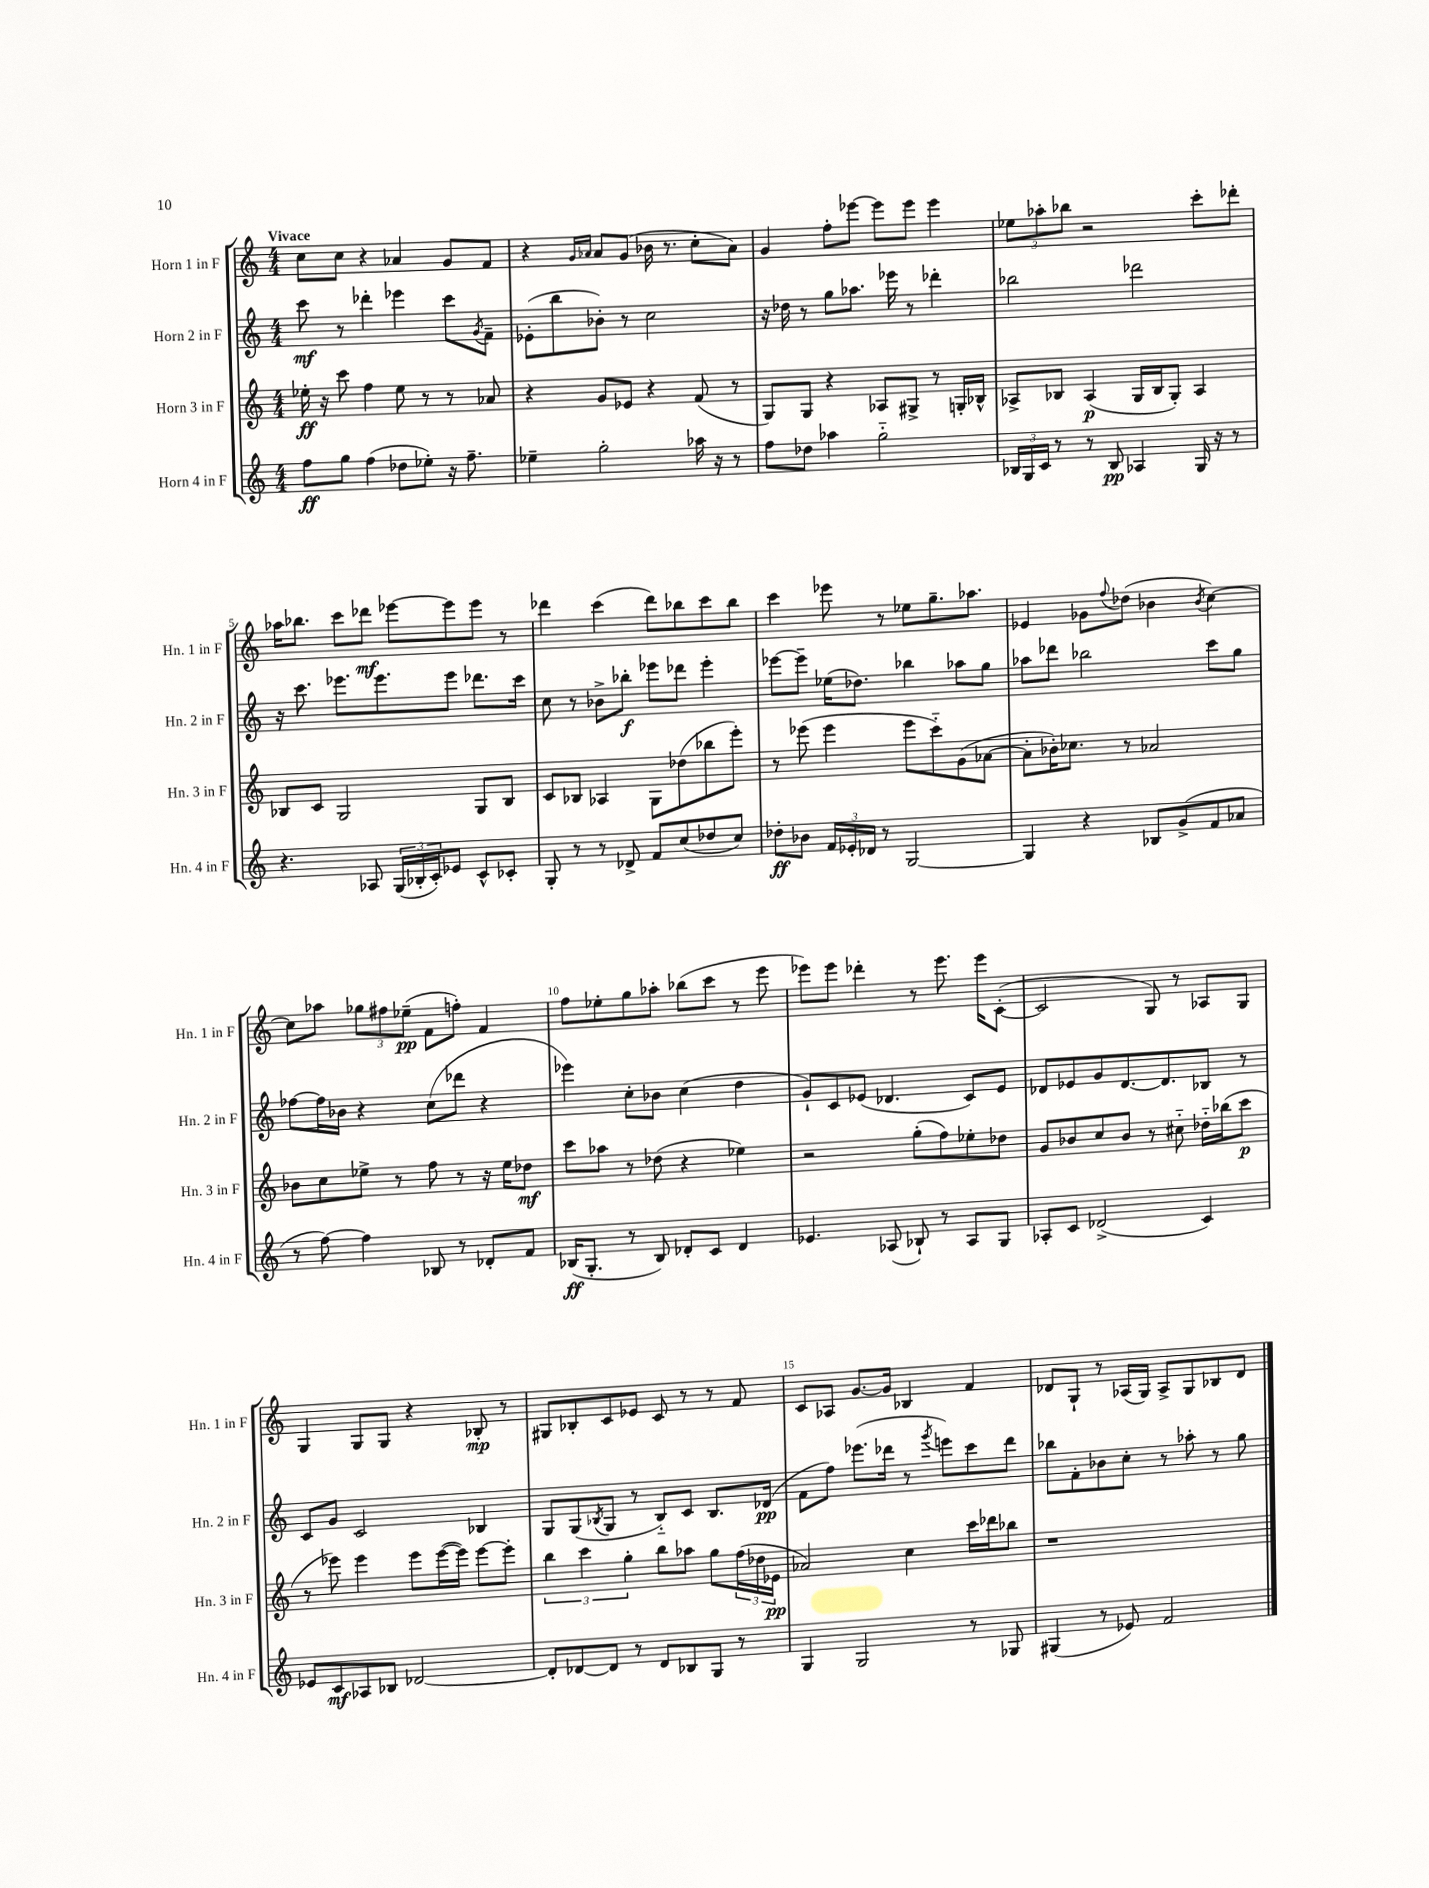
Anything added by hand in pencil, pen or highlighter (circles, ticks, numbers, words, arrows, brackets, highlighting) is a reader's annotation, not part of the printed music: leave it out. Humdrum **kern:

**kern	**kern	**kern	**kern
*staff4	*staff3	*staff2	*staff1
*clefG2	*clefG2	*clefG2	*clefG2
*k[]	*k[]	*k[]	*k[]
*M4/4	*M4/4	*M4/4	*M4/4
8ff	16ee-'	8ccc	8cc
.	16r	.	.
8gg	8ccc	8r	8cc
(4ff	4ff	4ddd-'	4r
8dd-	8ee-	4eee-	4a-
8ee-')	8r	.	.
16r	8r	8ccc	8g
8.ff~	.	.	.
.	.	8qg	.
.	8a-	8f~	8f
=	=	=	=
4ee-~	4r	(8e-'	4r
.	.	8bb	.
.	.	.	16qqg
.	.	.	16qqa-
2gg'	8g	8b-')	8a-
.	8e-	8r	(8g
.	4r	2cc	16b-
.	.	.	8.r
16aa-	(8f	.	8cc'
16r	.	.	.
8r	8r	.	8a-)
=	=	=	=
8ff	8G)	16r	4g
.	.	16dd-	.
8dd-	8G	8r	.
4aa-	4r	8gg	8ff'
.	.	8.aa-	[8eee-
2gg'~	8A-	.	8eee-]
.	.	16eee-	.
.	8G#^	8r	8eee-
.	8r	4ddd-'	4eee-
.	16G'	.	.
.	16B-^^	.	.
=	=	=	=
24B-	8A-^	2bb-	12ee-
24G	.	.	.
24c	.	.	12aa-'
8r	8B-	.	.
.	.	.	12bb-
8r	(4A-	.	2r
8B-	.	.	.
4A-	16G	2ddd-	.
.	16B-	.	.
.	8G')	.	.
16G	4A-	.	8ccc'
16r	.	.	.
8r	.	.	8ddd-'
=	=	=	=
4.r	8B-	16r	16aa-
.	.	8.ccc	8.bb-
.	8c	.	.
.	2G	8.eee-	8ccc
8A-	.	.	8ddd-
.	.	8.eee-	.
(24G	.	.	[8eee-
24B-'	.	.	.
24c')	.	.	.
8e-	.	8eee-	8eee-]
8c^^	8G	8.ddd-	8eee-
8c-'	8B-	.	8r
.	.	16ccc	.
=	=	=	=
8G'	8c	8cc	4ddd-
8r	8B-	8r	.
8r	4A-	8b-^	(4ccc
8d-^	.	8bb-'	.
8f	8G	8eee-	8ddd-)
(8cc	(8dd-	8ddd-	8bb-
8dd-	8bb-	4eee-'	8ccc
8cc)	8eee')	.	8bb-
=	=	=	=
8dd-'	8r	[8eee-	4ccc
8b-	(8eee-	8eee-~]	.
24f	4eee-	(16ee-	8eee-
24e-'	.	.	.
.	.	8.dd-)	.
24d-	.	.	.
8r	.	.	8r
[2G	8eee-	4bb-	8ee-
.	8ccc'~)	.	8.gg~
.	(8g	8aa-	.
.	.	.	8.aa-
.	[8a-	8gg	.
=	=	=	=
4G]	8a-']	8aa-	4e-
.	16b-')	8ddd-	.
.	8.cc-	.	.
4r	.	2bb-	8g-
.	.	.	8qqff
.	8r	.	(8dd-
8B-	2a-	.	4b-
(8g^	.	.	.
.	.	.	8qb-
8f	.	8ccc	[4cc)
8a-	.	8gg	.
=	=	=	=
8r	8b-	[8ff-	8cc]
[8ff)	8cc	16ff-]	8aa-
.	.	16b-	.
4ff]	8ee-^	4r	12gg-
.	.	.	12ff#
.	8r	.	.
.	.	.	(12ee-~
8B-	8ff	(8cc	8f
8r	8r	8ddd-	8ff')
8d-'	16r	4r	4f
.	16ee-	.	.
8f	8dd-	.	.
=	=	=	=
(16B-	8ccc	4eee-)	8ff
8.G'	.	.	.
.	8aa-	.	8ee-'
8r	8r	8cc'	8gg
8B-)	(8dd-	8b-	8aa-'
8d-'	4r	(4cc	(8bb-
8c	.	.	8ccc
4d-	4ee-)	4dd	8r
.	.	.	8eee
=	=	=	=
4.e-	2r	8g`)	8eee-)
.	.	8c	8eee-
.	.	(8e-	4ddd-'
(8A-	.	4.d-	.
8B-`)	(8gg'	.	8r
8r	8ff)	.	8.eee-
8A-	8ee-'	8c)	.
.	.	.	16eee-
8G	8dd-	8e-	([8c'
=	=	=	=
8A-'	8g	8d-	2c]
8c	8b-	8e-	.
(2d-^	8cc	8g	.
.	8b-	[8.d-	.
.	8r	.	8G)
.	.	8.d-]	.
.	8cc#'~	.	8r
4c)	16dd-'~	8B-	8A-
.	(16bb-	.	.
.	8ccc	8r	8G
=	=	=	=
8e-	8r	8c	4G
8c	8eee-)	8g	.
8A-	4eee-	2c	8G
8B-	.	.	8G
[2d-	8eee-	.	4r
.	([16eee-	.	.
.	16eee-])	.	.
.	[8eee-	4B-	8B-'
.	8eee-']	.	8r
=	=	=	=
8d-']	6bb	8G	8G#
[8d-	.	(8G	8B-'
.	6ccc	.	.
.	.	8qB-	.
8d-]	.	8G	8c
.	6gg'	.	.
8r	.	8r	8e-
8d-	8bb	8B-'~)	8c
8B-	8aa-	8c	8r
8G	8gg	8.B-	8r
8r	(24ff	.	8f
.	24dd-	.	.
.	.	(16d-	.
.	24e-	.	.
=	=	=	=
4G	2a-)	8f	8c
.	.	8ff)	8A-
2G	.	(8.eee-	[8.g
.	.	16ddd-	16g]
.	4cc	8r	4B-
.	.	8qggg	.
.	.	8eee)	.
8r	16ccc	8ccc	4f
.	16ddd-	.	.
8G-	8bb-	8ddd-	.
=	=	=	=
(4G#	1r	8bb-	8d-
.	.	8f'	8G`
8r	.	8b-	8r
8e-)	.	8cc'	(16A-
.	.	.	16G)
2f	.	8r	8A-^
.	.	8aa-'	8G
.	.	8r	8B-
.	.	8gg	8d-
==	==	==	==
*-	*-	*-	*-
